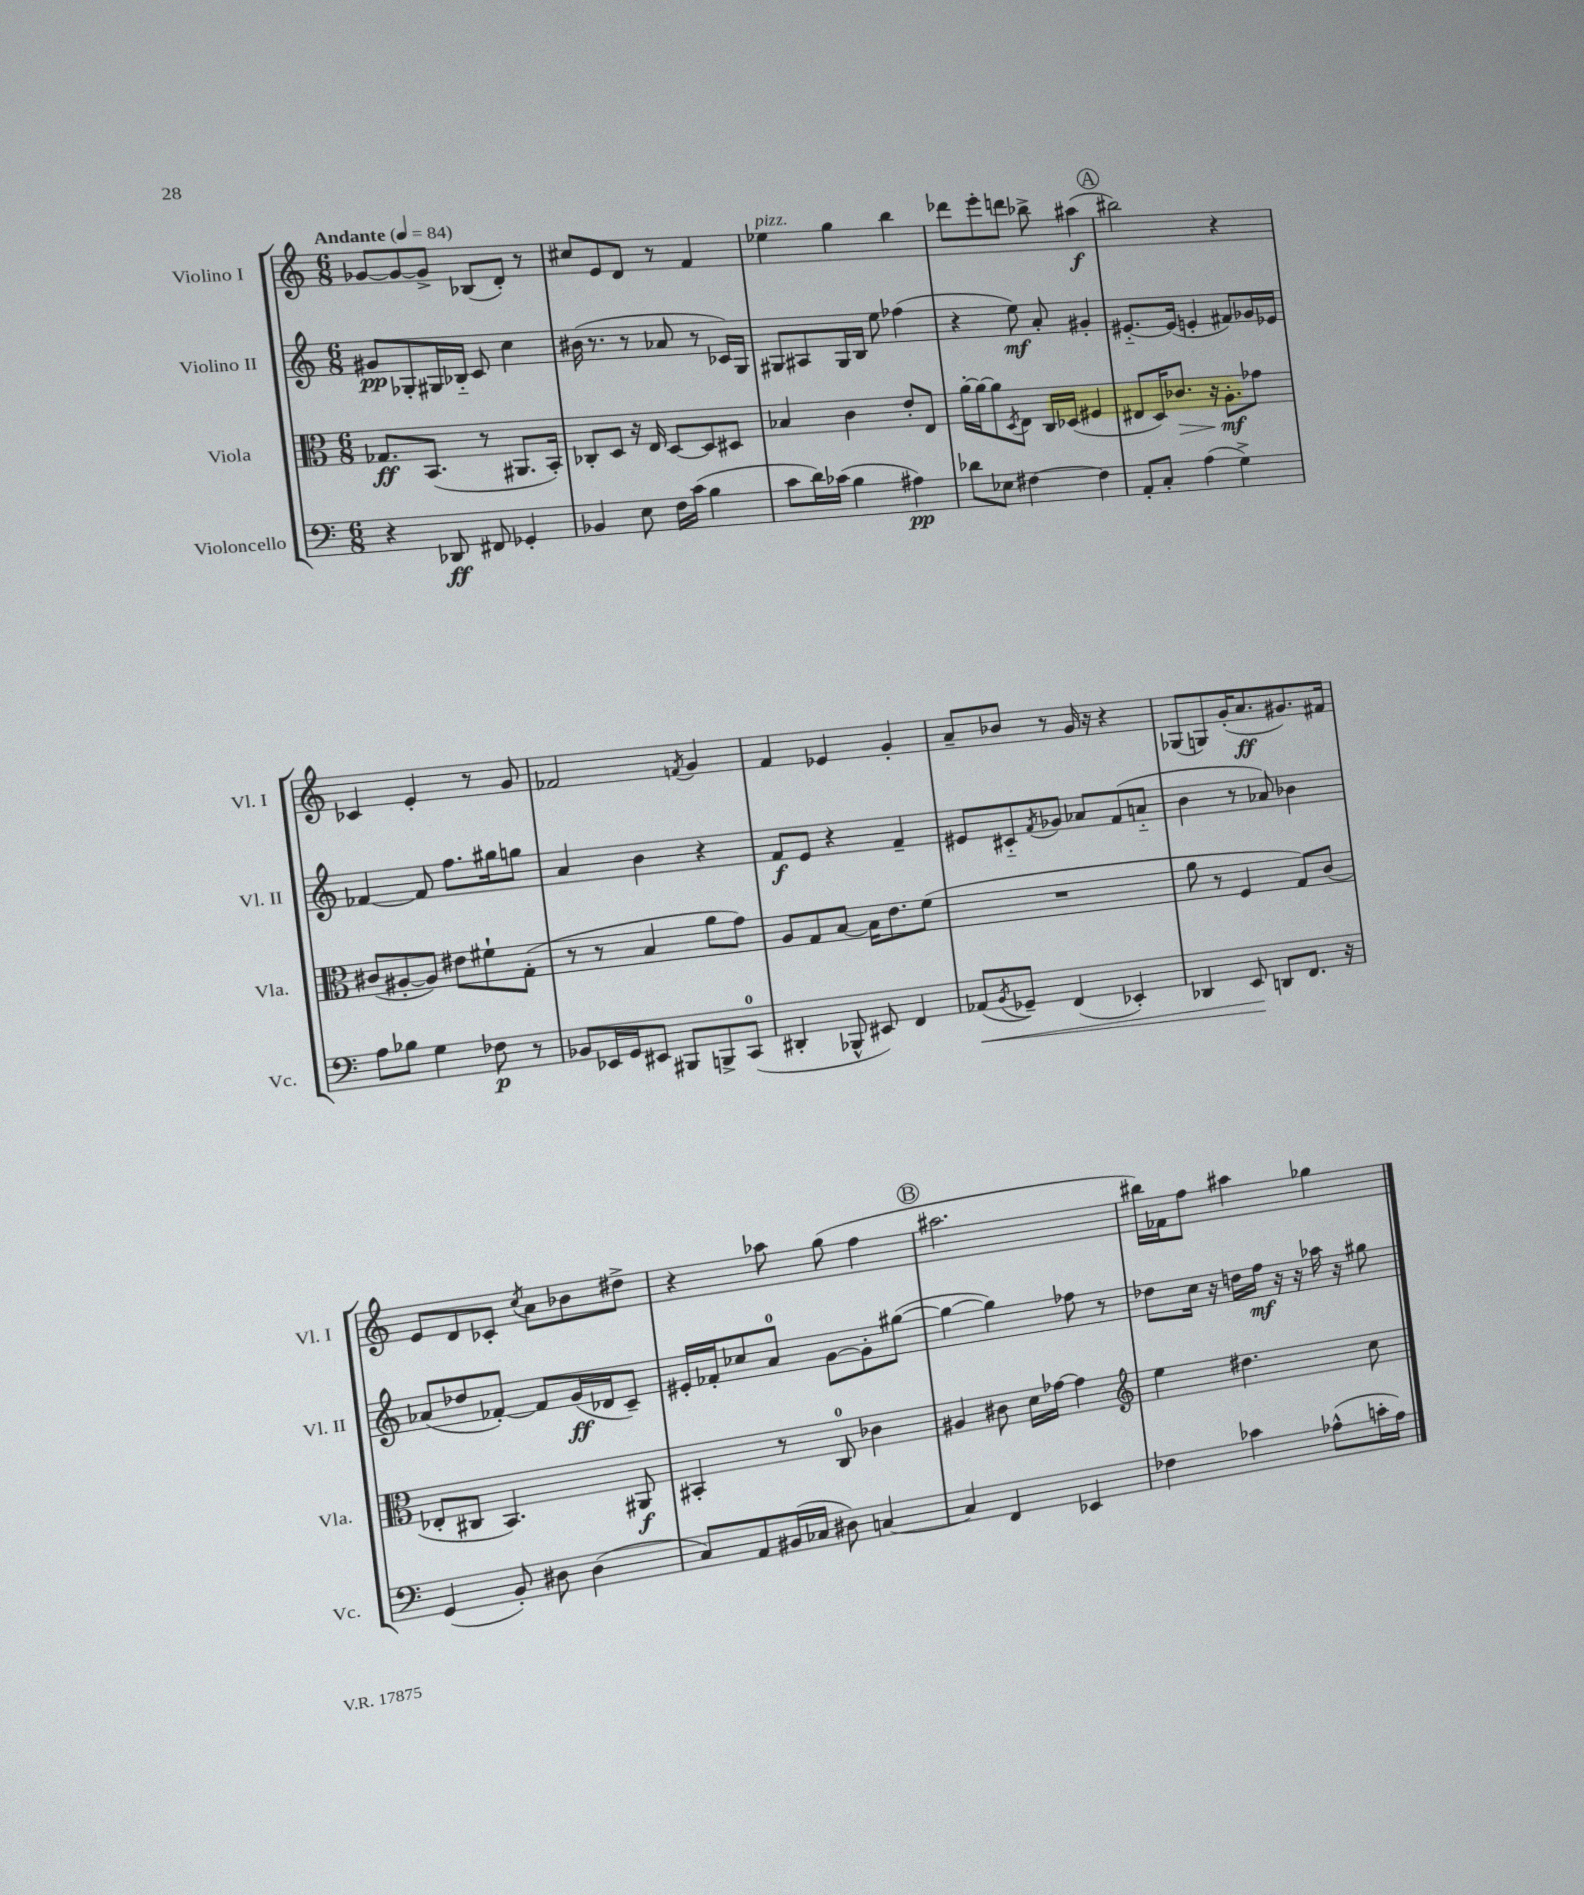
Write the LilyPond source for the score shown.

<<
\new StaffGroup <<
\new Staff = "s0" \with { instrumentName = "Violino I" shortInstrumentName = "Vl. I" } {
    \clef treble \key c \major \numericTimeSignature \time 6/8 \tempo "Andante" 4 = 84
    ges'8~ ges'8~ ges'8-> bes8( d'8-.) r8 |
    cis''8 e'8 d'8 r8 f'4 |
    ees''4^\markup { \italic "pizz." } g''4 b''4 |
    des'''8 e'''8-. d'''8 bes''8-> ais''4\f( |
    \mark \markup { \circle "A" } bis''2) r4 |
    ces'4 e'4-. r8 g'8 |
    fes'2 \acciaccatura { f'8 } g'4 |
    f'4 ees'4 g'4-. |
    a'8-- bes'8 r8 g'16 r16 r4 |
    ges8( g8) g'16-.( a'8.\ff gis'8.) fis'16 |
    e'8 d'8 ces'8-. \acciaccatura { c''8 } a'8 bes'8 dis''8-> |
    r4 aes''8 g''8( f''4 |
    \mark \markup { \circle "B" } ais''2. |
    bis''16) fes'16 f''8 ais''4 ges''4 \bar "|." |
}
\new Staff = "s1" \with { instrumentName = "Violino II" shortInstrumentName = "Vl. II" } {
    \clef treble \key c \major \numericTimeSignature \time 6/8
    gis'8\pp ges8-. gis16 bes16-_ c'8 c''4 |
    bis'16( r8. r8 aes'8 r8 ces'16) g16 |
    gis8 ais8 gis16 b16 e''8 fes''4( |
    r4 e''8\mf) a'8-. gis'4-. |
    \mark \markup { \circle "A" } eis'8.~-_ eis'16( e'4-. fis'8) ges'16 ees'16 |
    fes'4~ fes'8 f''8. gis''16 g''8 |
    a'4 b'4 r4 |
    f'8\f e'8 r4 f'4-- |
    eis'8 cis'8-_ \acciaccatura { f'8 } ges'8 aes'8 f'8( a'8-_ |
    b'4 r8 aes'8) bes'4 |
    aes'8( des''8 fes'8~-.) fes'8 g'16\ff( des'16 c'8--) |
    eis'16-. fes'16-. ces''8 a'8-0 g'8~ g'8-. gis''8~( |
    \mark \markup { \circle "B" } gis''4~ gis''4) fes''8 r8 |
    des''8 c''16 r16 d''16 f''16\mf r16 r16 aes''16 r16 gis''8 \bar "|." |
}
\new Staff = "s2" \with { instrumentName = "Viola" shortInstrumentName = "Vla." } {
    \clef alto \key c \major \numericTimeSignature \time 6/8
    ges8.\ff b,8.( r8 ais,8. b,16-.) |
    ces8-. d8 r16 e16 d8~ d8 dis8 |
    bes4 c'4 e'8-. e8 |
    a'16~-. a'16~ a'8 \acciaccatura { d8 } e8 c16 des16( fis4 |
    \mark \markup { \circle "A" } eis8 d16) ces'8.\> r16 a8.-.\mf\! ges'8 |
    cis'8( ais8~-. ais8) eis'8 fis'8-! g8-.( |
    r8 r8 b4 a'8 g'8) |
    a8 g8 b8~ b16 e'8. f'8( |
    R2. |
    a'8 r8 f4 g8) c'8( |
    ees8-. cis8 b,4.) ais,8\f |
    bis,4-. r8 c8-0 ces'4 |
    \mark \markup { \circle "B" } ais4 cis'8 d'16 ges'16~ ges'4 |
    \clef treble e''4 dis''4. c''8 \bar "|." |
}
\new Staff = "s3" \with { instrumentName = "Violoncello" shortInstrumentName = "Vc." } {
    \clef bass \key c \major \numericTimeSignature \time 6/8
    r4 des,8\ff fis,8 ges,4-. |
    bes,4 e8 f16 c'16( b4 |
    c'8 d'16) ces'16( b4 ais4\pp) |
    des'8 ees8 fis4~ fis4 |
    \mark \markup { \circle "A" } a,8-. c8-. a4( g4->) |
    a8 bes8 g4 fes8\p r8 |
    bes,8 ees,16 g,16 eis,8 bis,,8 b,,8-> c,8-0( |
    dis,4-. bes,,8-^ eis,8) f,4 |
    aes,8\<( \acciaccatura { b,8 } ges,8--) f,4( ees,4-.) |
    des,4 e,8\! d,8 f,8. r16 |
    g,4( b,8-.) dis8 dis4( |
    c8) a,8 bis,16( ces16 dis8) c4~ |
    \mark \markup { \circle "B" } c4 f,4 ees,4 |
    fes4 ces'4 aes8-^( c'16-. aes16) \bar "|." |
}
>>
>>
\layout { \context { \Score \remove "Bar_number_engraver" } }
